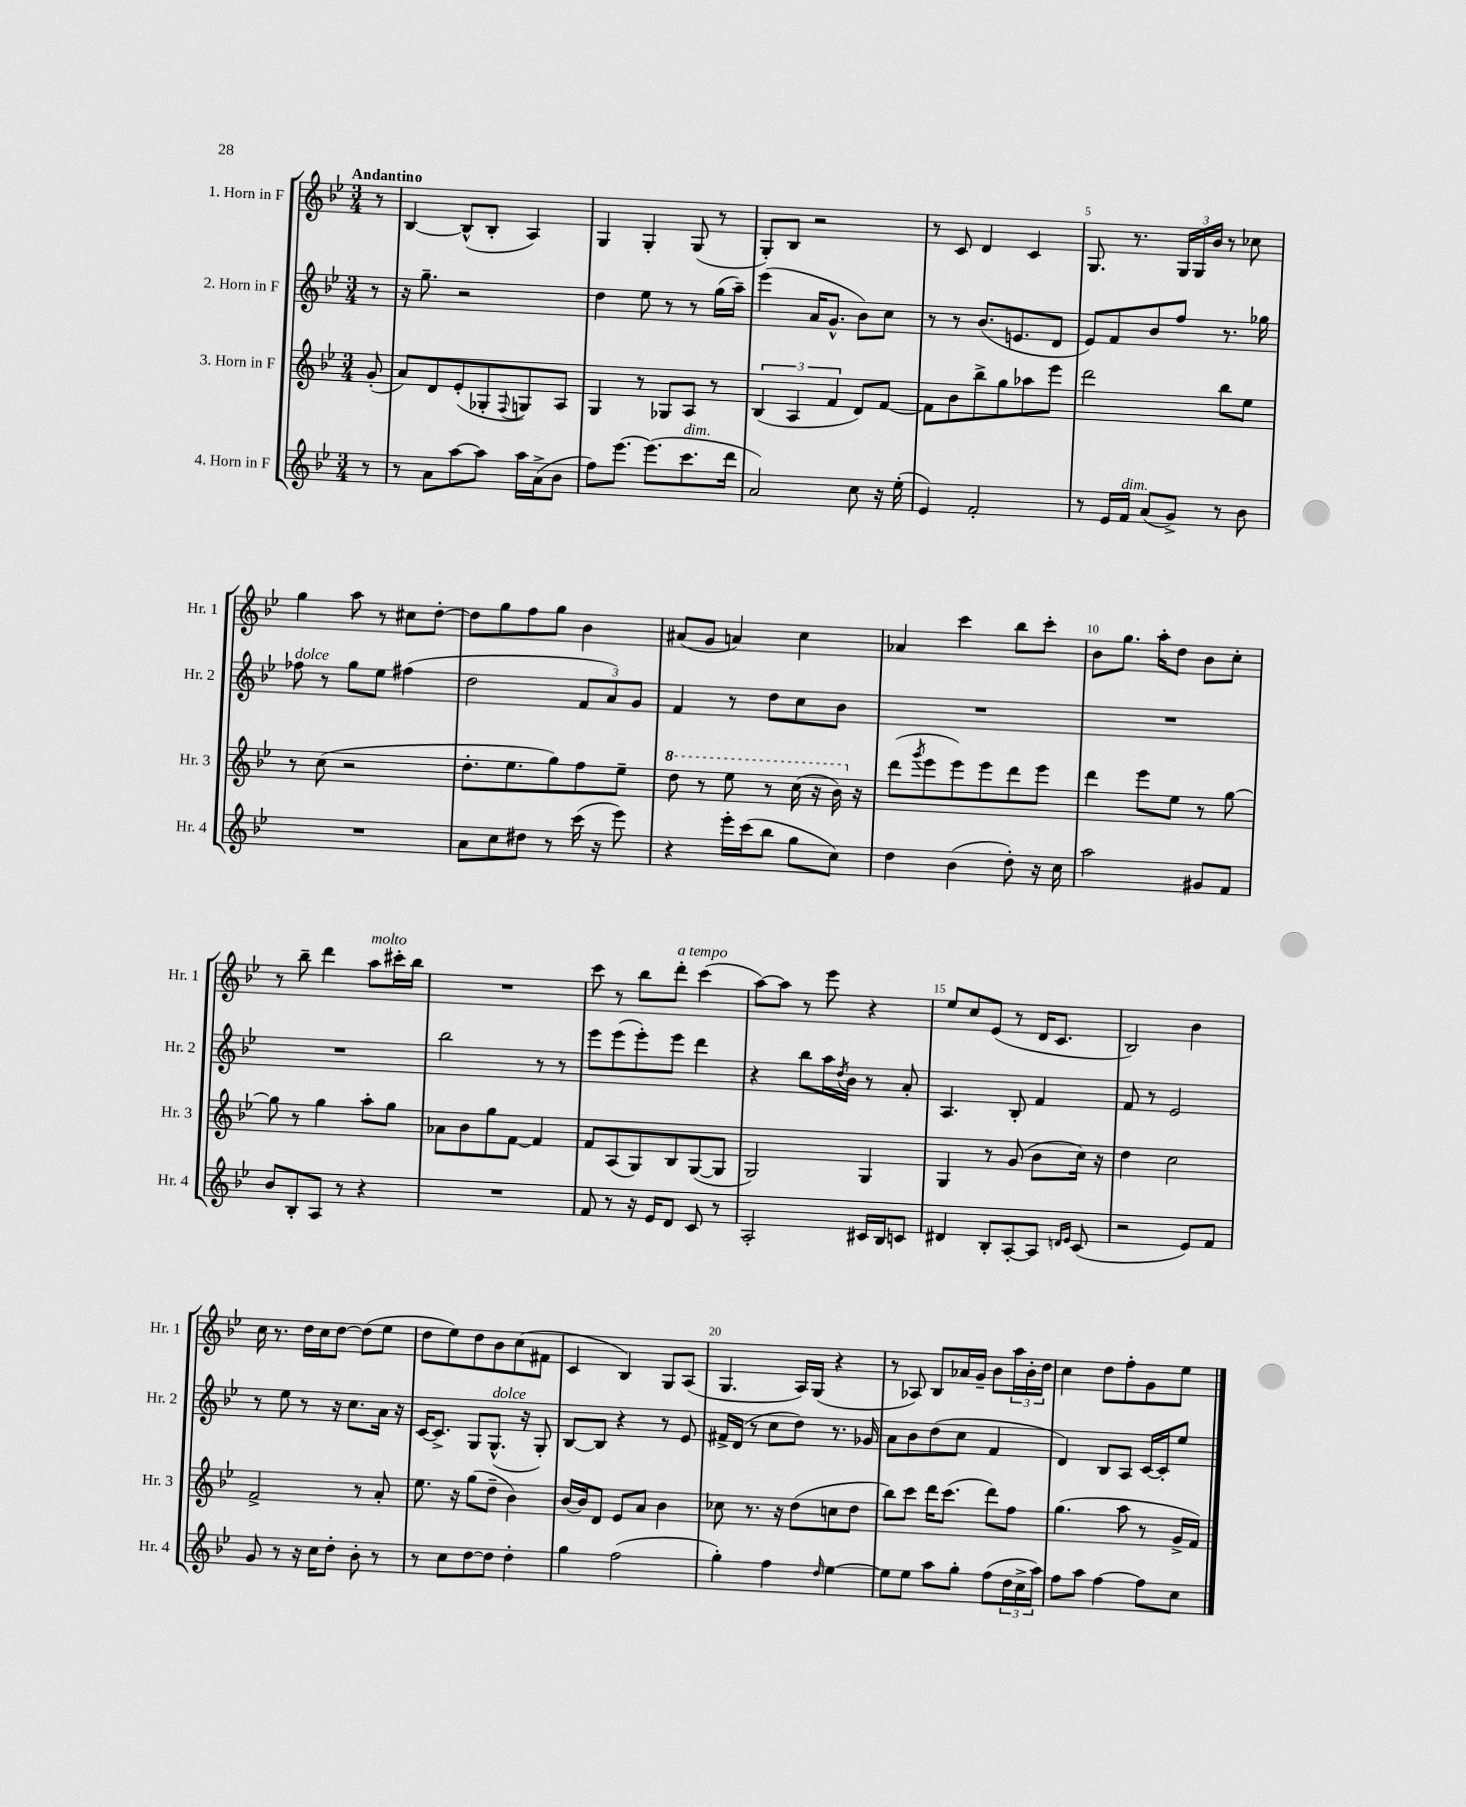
<<
\new StaffGroup <<
\new Staff = "s0" \with { instrumentName = "1. Horn in F" shortInstrumentName = "Hr. 1" } {
    \clef treble \key bes \major \numericTimeSignature \time 3/4 \partial 8 \tempo "Andantino"
    r8 |
    bes4~ bes8-^( bes8-. a4) |
    g4 g4-. g8( r8 |
    g8-.) bes8 r2 |
    r8 c'8 d'4 c'4 |
    g8. r8. \tuplet 3/2 { g16 g16 bes'16 } r8 ces''8 |
    g''4 a''8 r8 cis''8 d''8~-. |
    d''8 g''8 f''8 g''8 bes'4 |
    ais'8( g'8 a'4) c''4 |
    aes'4 c'''4 bes''8 c'''8-. |
    bes'8 g''8. a''16-. d''8 bes'8 c''8-. |
    r8 bes''8-- d'''4 a''8^\markup { \italic "molto" } cis'''16-. bes''16 |
    R2. |
    c'''8 r8 bes''8 d'''8-.^\markup { \italic "a tempo" } c'''4( |
    a''8~) a''8 r8 ees'''8 r4 |
    ees''8 c''8 ees'8( r8 d'16 c'8. |
    bes2) bes'4 |
    c''16 r8. d''16 c''16 d''8~ d''8( ees''8 |
    d''8 ees''8) d''8 bes'8 c''8( fis'8 |
    c'4 bes4) g8 a8( |
    g4. a16) g16( r4 |
    r8 aes8) bes8 aes'16 g'16-- bes'8 \tuplet 3/2 { a''16 bes'16-. d''16 } |
    c''4 d''8 f''8-. g'8 ees''8 \bar "|." |
}
\new Staff = "s1" \with { instrumentName = "2. Horn in F" shortInstrumentName = "Hr. 2" } {
    \clef treble \key bes \major \numericTimeSignature \time 3/4 \partial 8
    r8 |
    r16 g''8.-- r2 |
    d''4 ees''8 r8 r8 g''16( a''16--) |
    ees'''4( a'16 g'8.-^ bes'8) c''8 |
    r8 r8 bes'8.( e'8. d'8 |
    ees'8) f'8 bes'8 f''8 r8. ges''16 |
    fes''8^\markup { \italic "dolce" } r8 g''8 ees''8 fis''4( |
    d''2 \tuplet 3/2 { f'8 a'8) g'8 } |
    f'4 r8 d''8 c''8 bes'8 |
    R2. |
    R2. |
    R2. |
    bes''2 r8 r8 |
    ees'''8 ees'''8( ees'''8-.) ees'''8 d'''4 |
    r4 bes''8 a''16 \acciaccatura { d''8 } bes'16 r8 a'8-. |
    a4. bes8-. f'4 |
    f'8 r8 ees'2 |
    r8 ees''8 r8 r16 c''8. a'16 r16 |
    c'16~ c'8.-> g8 g8.-^^\markup { \italic "dolce" }( r16 g8-.) |
    bes8~ bes8 r4 r8 ees'8 |
    fis'16-> d'16( r8 c''8 d''8) r8. ges'16 |
    a'8 bes'8 d''8( c''8 f'4 |
    d'4) bes8 a8 c'16~ c'16-. ees''8 \bar "|." |
}
\new Staff = "s2" \with { instrumentName = "3. Horn in F" shortInstrumentName = "Hr. 3" } {
    \clef treble \key bes \major \numericTimeSignature \time 3/4 \partial 8
    g'8-.( |
    a'8) d'8 ees'8-.( ges8-. \appoggiatura { f8 } g8) a8 |
    g4 r8 ges8 a8 r8 |
    \tuplet 3/2 { bes4( a4 f'4 } d'8) f'8~ |
    f'8 bes'8 bes''8-> g''8 aes''8 ees'''8 |
    d'''2 bes''8 ees''8 |
    r8 c''8( r2 |
    d''8.-. ees''8. g''8) f''8 ees''8-- |
    \ottava #1 d'''8 r8 ees'''8 r8 c'''16( r16 bes''16) \ottava #0 r16 |
    d'''8( \acciaccatura { g'''8 } ees'''8 ees'''8) ees'''8 d'''8 ees'''8 |
    d'''4 ees'''8 ees''8 r8 g''8~ |
    g''8 r8 g''4 a''8-. g''8 |
    aes'8 bes'8 g''8 f'8~ f'4 |
    f'8 a8( g8) bes8 g8~( g8 |
    g2) g4 |
    g4 r8 g'8( bes'8 c''16) r16 |
    d''4 c''2 |
    f'2-> r8 a'8-. |
    ees''8. r16 g''8( d''8-- bes'4) |
    bes'16~ bes'16 d'8 ees'8 a'8 bes'4 |
    ces''8 r8. r16 d''8( c''8 d''8 |
    bes''8) c'''8 d'''16 c'''8.( d'''8) f''8 |
    g''4.( a''8 r8 g'16-> f'16) \bar "|." |
}
\new Staff = "s3" \with { instrumentName = "4. Horn in F" shortInstrumentName = "Hr. 4" } {
    \clef treble \key bes \major \numericTimeSignature \time 3/4 \partial 8
    r8 |
    r8 a'8 a''8~ a''8 a''16 a'16->( bes'8 |
    f''8) ees'''8.~ ees'''8.( c'''8.^\markup { \italic "dim." } d'''16 |
    a'2) c''8 r16 ees''16-.( |
    ees'4) f'2-. |
    r8 ees'16 f'16^\markup { \italic "dim." } a'8( g'8->) r8 bes'8 |
    R2. |
    a'8 c''8 dis''8 r8 c'''16( r16 ees'''8) |
    r4 ees'''16-. c'''16( bes''8 g''8 c''8) |
    d''4 bes'4( d''8-.) r16 c''16 |
    a''2 gis'8 f'8 |
    bes'8 bes8-. a8 r8 r4 |
    R2. |
    f'8 r8 r16 ees'16 d'8 c'8 r8 |
    a2-. cis'16 bes16 c'8 |
    dis'4 bes8-. a8~-. a8 \grace { d'16 ees'16 } c'8( |
    r2 ees'8) f'8 |
    g'8 r8 r16 c''16 d''8-. bes'8-. r8 |
    r8 c''8 d''8~ d''8 d''4-. |
    g''4 f''2( |
    g''4-.) f''4 \grace { d''16 } ees''4~ |
    ees''8 ees''8 a''8 g''8-. f''8( \tuplet 3/2 { d''16 c''16-> a''16) } |
    f''8 a''8 f''4~ f''8 c''8 \bar "|." |
}
>>
>>
\layout { \context { \Score \override BarNumber.break-visibility = ##(#f #t #t) barNumberVisibility = #(every-nth-bar-number-visible 5) } }
